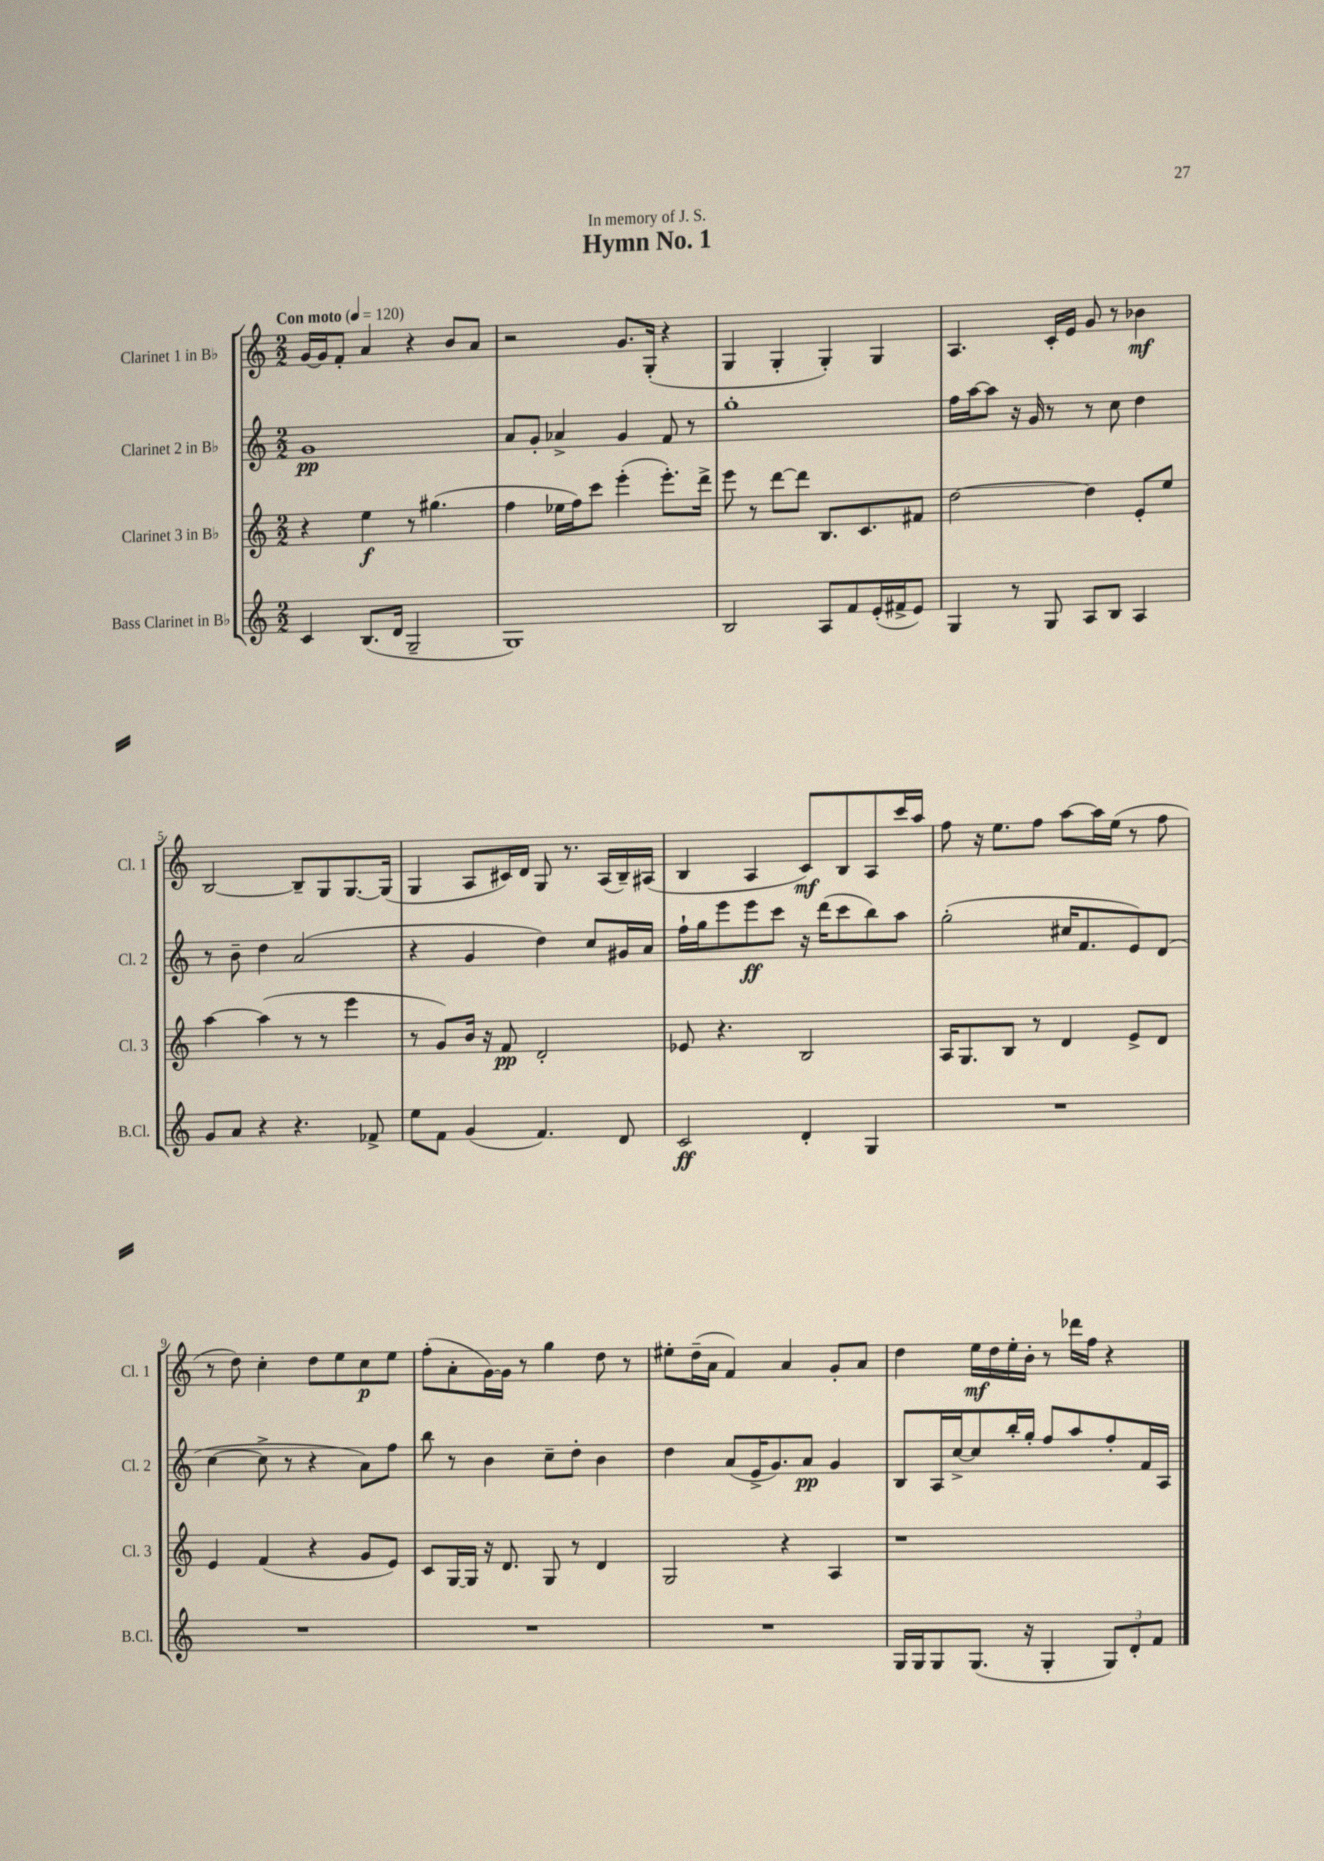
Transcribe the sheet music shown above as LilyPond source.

\header { title = "Hymn No. 1" dedication = "In memory of J. S." }
<<
\new StaffGroup <<
\new Staff = "s0" \with { instrumentName = "Clarinet 1 in Bb" shortInstrumentName = "Cl. 1" } {
    \clef treble \key c \major \numericTimeSignature \time 2/2 \tempo "Con moto" 4 = 120
    g'16~ g'16 f'8-. a'4 r4 b'8 a'8 |
    r2 g'8. g16-.( r4 |
    g4 g4-. g4-.) g4 |
    a4. c'16-. e'16 g'8 r8 bes'4\mf |
    b2~ b8-- g8 g8.~ g16( |
    g4 a8 cis'16) d'16 g8 r8. a16( b16--) ais16( |
    b4 a4 c'8\mf) b8 a8 c'''16 a''16 |
    f''8 r16 e''8. f''8 a''8~ a''16 e''16( r8 f''8 |
    r8 d''8) c''4-. d''8 e''8 c''8\p e''8 |
    f''8-.( a'8-. g'16~) g'16 r8 g''4 d''8 r8 |
    eis''8-. d''16--( a'16 f'4) a'4 g'8-. a'8 |
    d''4 e''16\mf d''16 e''16-. b'16-. r8 des'''16 f''16 r4 \bar "|." |
}
\new Staff = "s1" \with { instrumentName = "Clarinet 2 in Bb" shortInstrumentName = "Cl. 2" } {
    \clef treble \key c \major \numericTimeSignature \time 2/2
    g'1\pp |
    a'8 g'8-. aes'4-> g'4 f'8 r8 |
    g''1-. |
    f''16 a''16~ a''8 r16 g'16 r8 r8 c''8 d''4 |
    r8 b'8-- d''4 a'2( |
    r4 g'4 d''4) c''8 gis'16 a'16 |
    f''16-! g''16 e'''8 e'''8\ff c'''8 r16 d'''16( c'''8 b''8) a''8 |
    g''2-.( cis''16 f'8. e'8) d'8( |
    c''4~ c''8-> r8 r4 a'8) f''8 |
    b''8 r8 b'4 c''8-- d''8-. b'4 |
    d''4 a'8( e'16-> g'8.) a'8\pp g'4 |
    b8 a16 c''16~-> c''8 b''16-. g''16-. f''8 a''8 f''8-. f'16 a16 \bar "|." |
}
\new Staff = "s2" \with { instrumentName = "Clarinet 3 in Bb" shortInstrumentName = "Cl. 3" } {
    \clef treble \key c \major \numericTimeSignature \time 2/2
    r4 e''4\f r8 gis''4.( |
    f''4 ees''16 f''16) c'''8 e'''4-.( e'''8.-.) d'''16-> |
    e'''8 r8 d'''8~ d'''8 b8. c'8. fis'8 |
    d''2~ d''4 e'8-. e''8 |
    a''4~ a''4( r8 r8 e'''4 |
    r8 g'8) b'16 r16 f'8\pp d'2-. |
    ees'8 r4. b2 |
    a16 g8. b8 r8 d'4 e'8-> d'8 |
    e'4 f'4( r4 g'8 e'8) |
    c'8 g16~ g16 r16 d'8. g8 r8 d'4 |
    g2 r4 a4 |
    r1 \bar "|." |
}
\new Staff = "s3" \with { instrumentName = "Bass Clarinet in Bb" shortInstrumentName = "B.Cl." } {
    \clef treble \key c \major \numericTimeSignature \time 2/2
    c'4 b8.( d'16 g2-- |
    g1) |
    b2 a8 f'8 e'16-.( fis'16-> e'8) |
    g4 r8 g8 a8 b8 a4 |
    g'8 a'8 r4 r4. fes'8-> |
    e''8 f'8 g'4( f'4.) d'8 |
    c'2\ff d'4-. g4 |
    R1 |
    R1 |
    R1 |
    R1 |
    g16 g16 g8 g8.( r16 g4-. \tuplet 3/2 { g8) d'8-. f'8 } \bar "|." |
}
>>
>>
